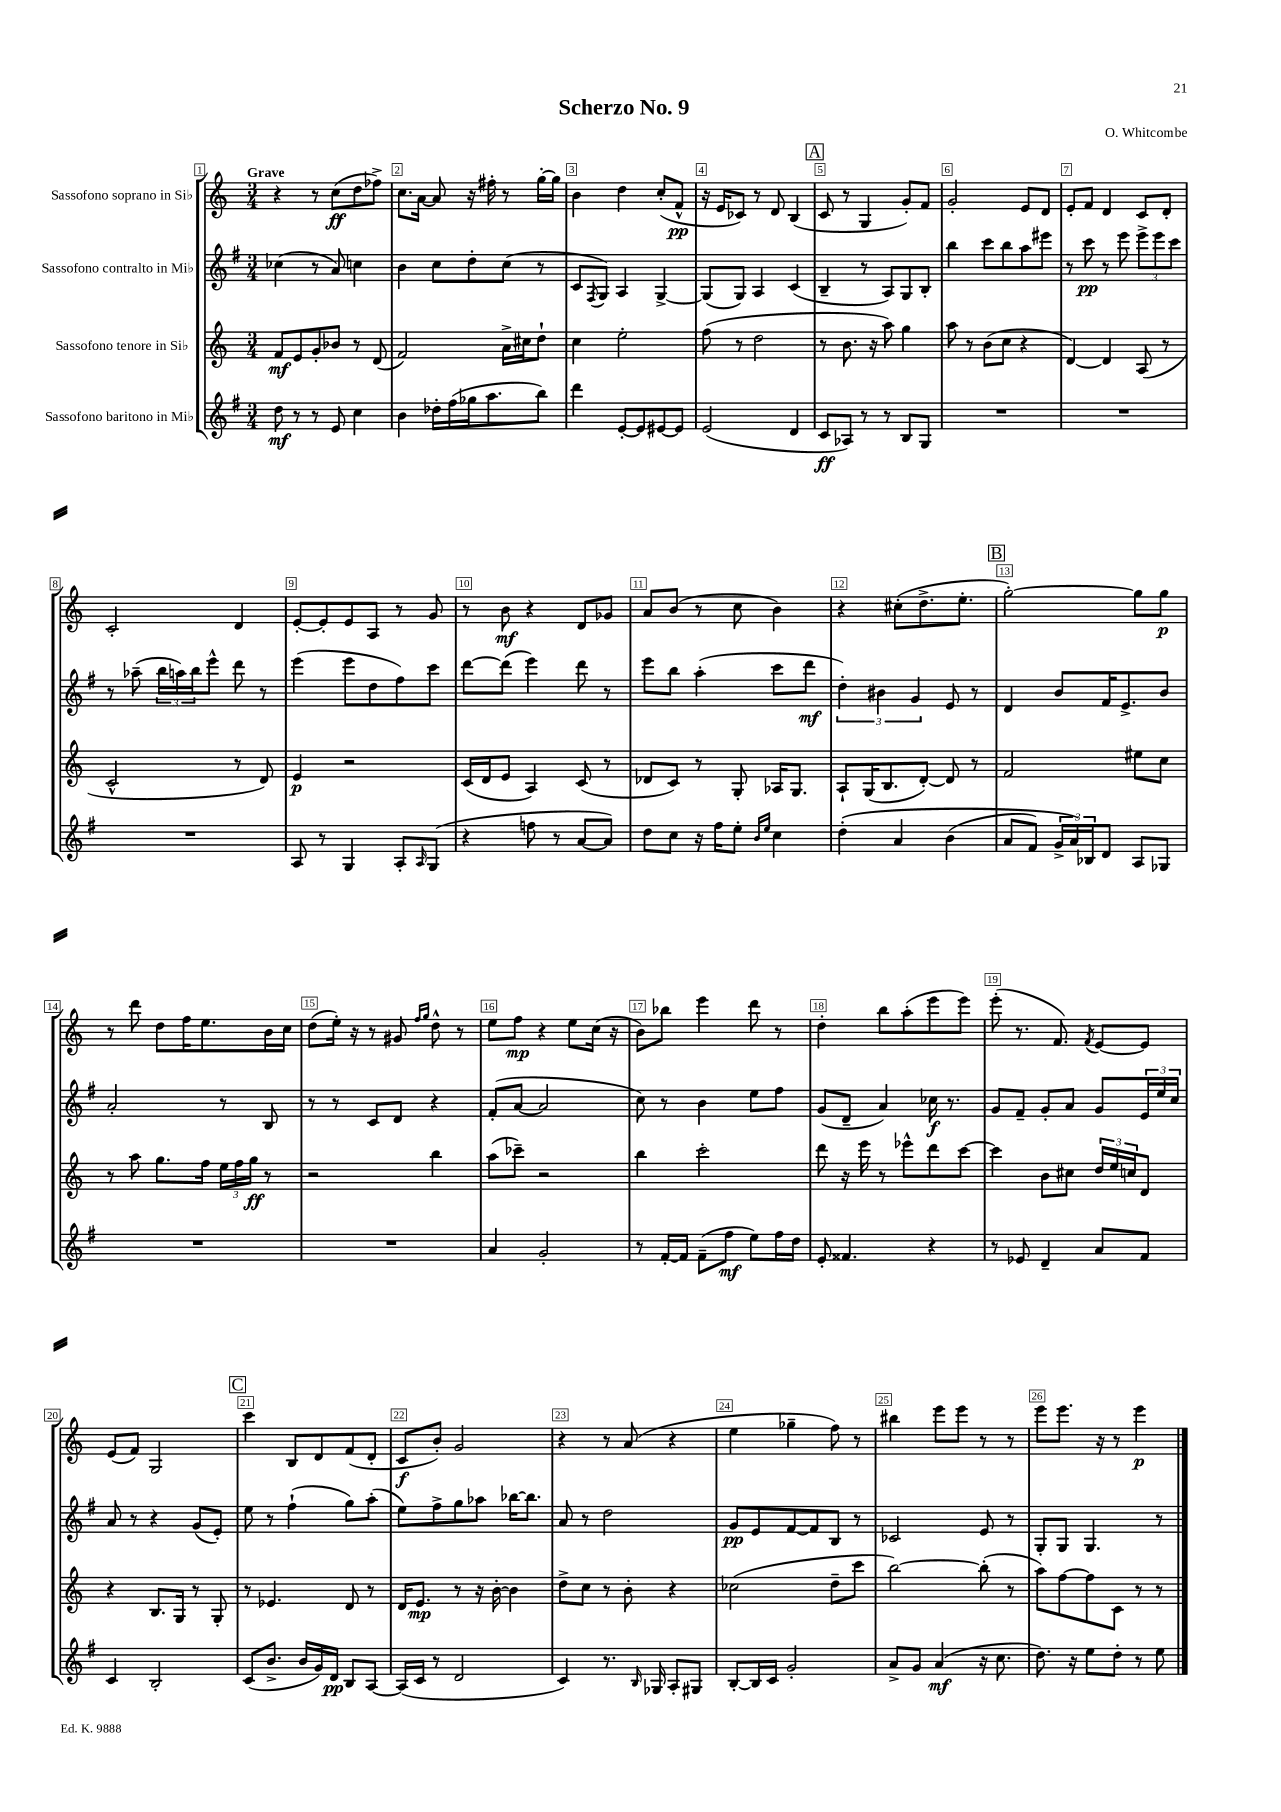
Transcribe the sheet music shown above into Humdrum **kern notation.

**kern	**kern	**kern	**kern
*staff4	*staff3	*staff2	*staff1
*clefG2	*clefG2	*clefG2	*clefG2
*k[f#]	*k[]	*k[f#]	*k[]
*M3/4	*M3/4	*M3/4	*M3/4
8dd	8f	(4cc-	4r
8r	8e	.	.
8r	8g'	8r	8r
8e	8b-	8a)	(8cc
4cc	8r	4cc	8dd
.	(8d	.	8ff-^)
=	=	=	=
4b	2f)	4b	8.cc
.	.	.	[16a
16dd-'	.	8cc	8a]
(16ff#	.	.	.
16gg-	.	8dd'	16r
8.aa	.	.	16ff#'
.	16a^	(8cc	8r
.	16cc#	.	.
8bb)	8dd`	8r	[16gg'
.	.	.	16gg]
=	=	=	=
4ddd	4cc	8c	4b
.	.	8qF#	.
.	.	8G)	.
[8e'	2ee'	4A	4dd
8e]	.	.	.
[8e#	.	[4G^	(8cc'
8e#]	.	.	8f^^
=	=	=	=
(2e	(8ff	(8G]	16r
.	.	.	16e
.	8r	8G)	8c-)
.	2dd	4A	8r
.	.	.	8d
4d	.	(4c	(4B
=	=	=	=
8c	8r	4B~	8c
8A-)	8.b	.	8r
8r	.	8r	4G
.	16r	.	.
8r	8aa)	8A)	.
8B	4gg	8G	8g')
8G	.	8B'	8f
=	=	=	=
2.r	8aa	4bb	2g'
.	8r	.	.
.	(8b	8ccc	.
.	8cc	8bb	.
.	4r	8aa	8e
.	.	8eee#	8d
=	=	=	=
2.r	[4d)	8r	8e'
.	.	8ccc	8f
.	4d]	8r	4d
.	.	8eee	.
.	(8A	12eee^	8c
.	.	12eee	.
.	8r	.	8d'
.	.	12ccc	.
=	=	=	=
2.r	2c^^	8r	2c'
.	.	(8aa-~	.
.	.	24bb	.
.	.	24aa)	.
.	.	24bb	.
.	.	8eee^^	.
.	8r	8ddd	4d
.	8d)	8r	.
=	=	=	=
8A	4e	(4eee	[8e'
8r	.	.	8e']
4G	2r	8eee	8e
.	.	8dd	8A
8A'	.	8ff#)	8r
16qqA	.	.	.
(8G	.	8ccc	8g
=	=	=	=
4r	(16c	[8ddd	8r
.	16d	.	.
.	8e	(8ddd]	8b
8ff	4A)	4eee)	4r
8r	.	.	.
[8a	(8c	8ddd	8d
8a])	8r	8r	8g-
=	=	=	=
8dd	8d-	8eee	8a
8cc	8c)	8bb	(8b
16r	8r	(4aa'	8r
16ff#	.	.	.
8ee'	8G'	.	8cc
16qqb	.	.	.
16qqee	.	.	.
4cc	16A-	8ccc	4b)
.	8.G	.	.
.	.	8ddd	.
=	=	=	=
&(4dd'	8A`	6dd')	4r
.	(16G	.	.
.	.	6b#	.
.	8.B	.	.
4a	.	.	(8cc#'
.	.	6g	.
.	[8d')	.	8.dd^
(4b	8d]	8e	.
.	.	.	8.ee'
.	8r	8r	.
=	=	=	=
8a	2f	4d	[2gg')
8f#)	.	.	.
24g^	.	8b	.
24a&)	.	.	.
24B-	.	.	.
8d	.	16f#	.
.	.	8.e^	.
8A	8ee#	.	8gg]
8G-	8cc	8b	8gg
=	=	=	=
2.r	8r	2a'	8r
.	8aa	.	8ddd
.	8.gg	.	8dd
.	.	.	16ff
.	16ff	.	8.ee
.	24ee	8r	.
.	24ff	.	.
.	24gg	.	.
.	8r	8B	16b
.	.	.	16cc
=	=	=	=
2.r	2r	8r	(8dd
.	.	8r	16ee')
.	.	.	16r
.	.	8c	8r
.	.	8d	8g#
.	.	.	16qqff
.	.	.	16qqgg
.	4bb	4r	8dd^^
.	.	.	8r
=	=	=	=
4a	(8aa	(8f#'	8ee
.	8ccc-~)	[8a	8ff
2g'	2r	2a]	4r
.	.	.	8ee
.	.	.	(16cc
.	.	.	16r
=	=	=	=
8r	4bb	8cc)	8b)
[16f#'	.	8r	8bb-
16f#]	.	.	.
(8f#~	2ccc'	4b	4eee
8ff#	.	.	.
8ee)	.	8ee	8ddd
16ff#	.	8ff#	8r
16dd	.	.	.
=	=	=	=
8e'	8ddd	(8g	4dd'
4.f##	16r	8d~	.
.	16eee	.	.
.	8r	4a)	8bb
.	8eee-^^	.	(8aa'
4r	8ddd	16cc-	8eee
.	.	8.r	.
.	[8ccc	.	8eee)
=	=	=	=
8r	4ccc]	8g	(8eee'
8e-	.	8f#~	8.r
4d~	8b	8g'	.
.	.	.	8.f)
.	8cc#	8a	.
.	.	.	8qf
8a	24dd	8g	[8e
.	24ee	.	.
.	24cc	.	.
8f#	8d	24e	8e]
.	.	24ee	.
.	.	24cc	.
=	=	=	=
4c	4r	8a	(8e
.	.	8r	8f)
2B'	8.B	4r	2G
.	16G	.	.
.	8r	(8g	.
.	8G'	8e')	.
=	=	=	=
(8c	8r	8ee	4ccc
8.b^	4.e-	8r	.
.	.	(4ff#`	8B
16b	.	.	.
16g)	.	.	8d
16d	.	.	.
8B	8d	8gg)	(8f
[8A	8r	(8aa'	8d'
=	=	=	=
(16A]	16d	8ee)	8c
16c	8.e	.	.
8r	.	8ff#^	8b')
2d	8r	8gg	2g
.	16r	8aa-	.
.	[16b'	.	.
.	4b]	[16bb-	.
.	.	8.bb-]	.
=	=	=	=
4c)	8dd^	8a	4r
.	8cc	8r	.
8.r	8r	2dd	8r
.	8b'	.	(8a
16qqB	.	.	.
16G-	.	.	.
8A'	4r	.	4r
8G#	.	.	.
=	=	=	=
[8B'	(2cc-	8g	4ee
16B]	.	8e	.
16c	.	.	.
2g'	.	[8f#	4gg-~
.	.	8f#]	.
.	8dd~	8B	8ff)
.	8ccc	8r	8r
=	=	=	=
8a^	[2bb)	2c-	4bb#
8g	.	.	.
(4a	.	.	8eee
.	.	.	8eee
16r	(8bb']	8e	8r
8.cc	.	.	.
.	8r	8r	8r
=	=	=	=
8.dd)	8aa)	8G'	8eee
.	[8ff	8G	8.eee
16r	.	.	.
8ee	8ff]	4.G	.
.	.	.	16r
8dd'	8c	.	8r
8r	8r	.	4eee
8ee	8r	8r	.
==	==	==	==
*-	*-	*-	*-
